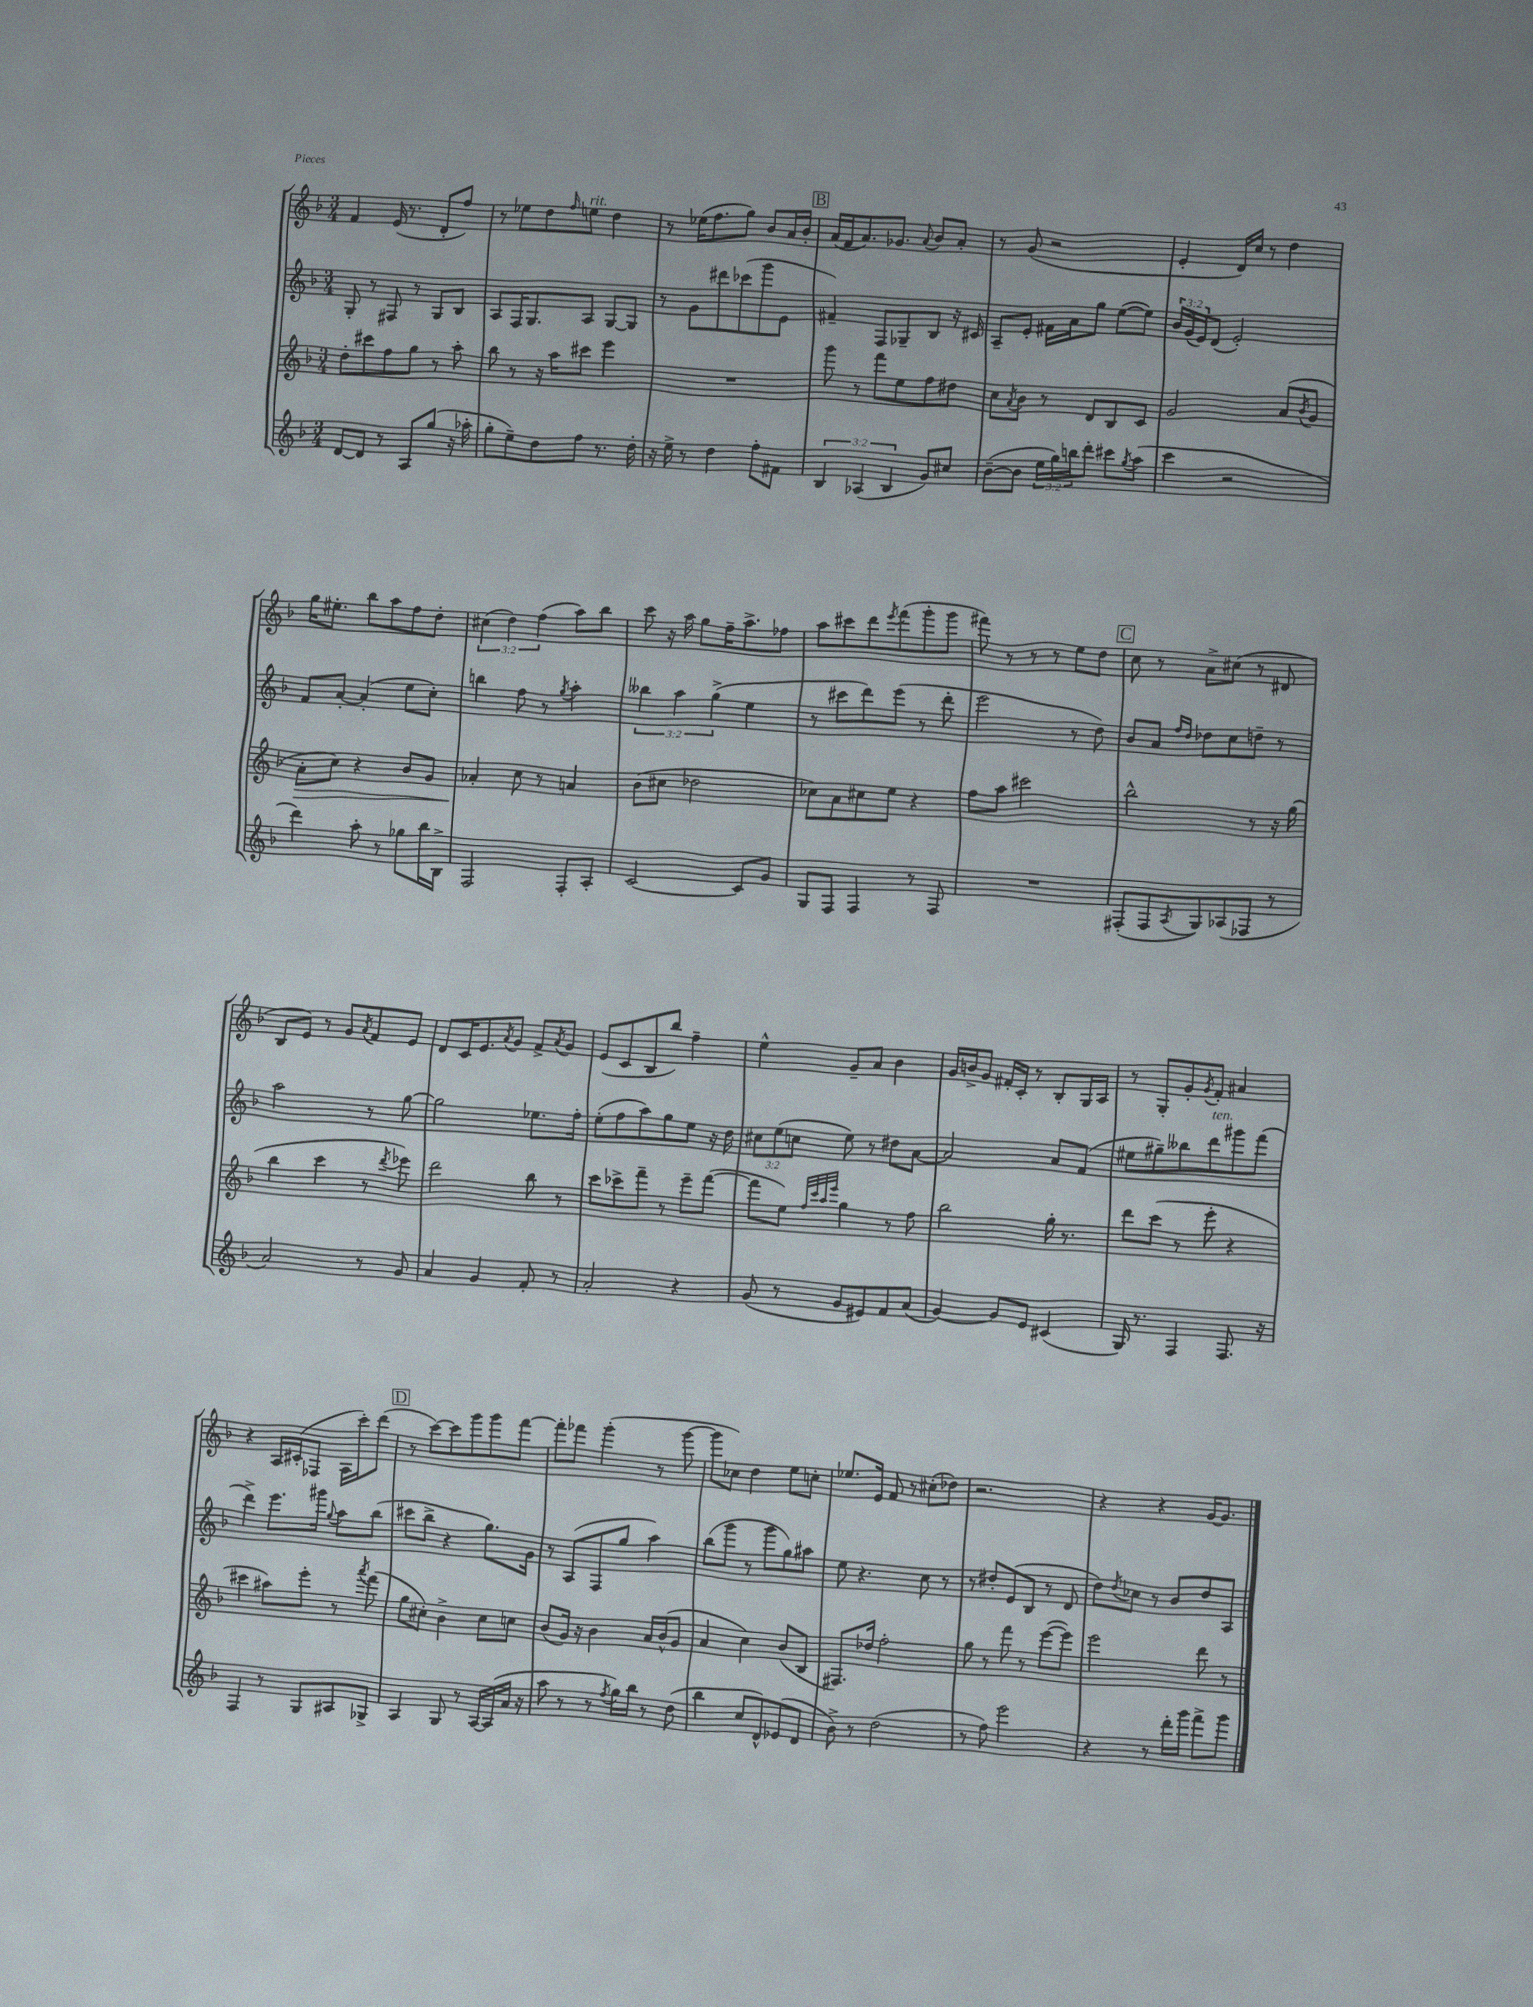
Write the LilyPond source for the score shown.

<<
\new StaffGroup <<
\new Staff = "s0" {
    \clef treble \key f \major \numericTimeSignature \time 3/4 \override Staff.TupletNumber.text = #tuplet-number::calc-fraction-text
    f'4 e'16( r8. d'8-. f''8) |
    r8 ees''8 d''8 \grace { f''16 } e''8^\markup { \italic "rit." } d''4 |
    r8 ees''16( f''8. g''8) bes'8 a'16 bes'16-. |
    \mark \markup { \box "B" } a'16( f'16 a'8.) ges'8. \appoggiatura { a'8 } bes'8 a'8-. |
    r8 g'8( r2 |
    e'4-. d'16) c''16 r8 d''4 |
    g''16 eis''8.-. bes''8 a''8 f''8 d''8-. |
    \tuplet 3/2 { cis''4( d''4) f''4( } a''8) bes''8 |
    c'''8 r16 a''16 g''8 f''16-- a''8.-> fes''8 |
    a''8 cis'''8 d'''8 \acciaccatura { e'''8 } f'''8( g'''8-. g'''8 |
    fis'''8) r8 r8 r8 e''8 d''8 |
    \mark \markup { \box "C" } c''8 r8 a'8-> cis''8( r8 dis'8 |
    bes8 e'8) r8 g'8 \acciaccatura { a'8 } f'8 e'8 |
    d'8 c'16 e'8. \acciaccatura { a'8 } g'8 f'8-> \acciaccatura { a'8 } g'8 |
    e'8( c'8 bes8 bes''8) f''4-- |
    e''4-^ g'8-- a'8 bes'4 |
    g'16 b'16-> g'8 fis'16-. c'16-. r8 bes8-. g16 a16 |
    r8 g8-. g'8-. \acciaccatura { g'8 } f'8-. ais'4 |
    r4 a16 cis'16-.( fes8 a16 c'''16-.) d'''8( |
    \mark \markup { \box "D" } r8 c'''8~) c'''8 g'''8 g'''8 f'''8~ |
    f'''8-. fes'''8 g'''4-.( r8 g'''8~ |
    g'''8 ces''8) d''4 e''8 c''8-. |
    ees''8. e'16 f'8 r8 cis''8-.( des''8) |
    r2. |
    r4 r4 g'16~ g'8. \bar "|." |
}
\new Staff = "s1" {
    \clef treble \key f \major \numericTimeSignature \time 3/4 \override Staff.TupletNumber.text = #tuplet-number::calc-fraction-text
    g8-. r8 fis8 r8 g8 bes8 |
    a8 f16 g8. a8 g8~ g8 |
    r8 g'8 dis'''8 ces'''8( g'''8 e'8 |
    \mark \markup { \box "B" } fis'4--) f8 ges8-- bes8 r16 cis'16 |
    a8-- e'8-. fis'16 a'16 g''8 e''8~( e''8) |
    \tuplet 3/2 { bes'16 g'16( e'16) } d'8( e'2-.) |
    f'8 a'8~-. a'4-.( e''8 c''8-.) |
    b''4 f''8 r8 \acciaccatura { g''8 } a''4-. |
    \tuplet 3/2 { beses''4 a''4 g''4->( } e''4 |
    r8 cis'''8 d'''8) e'''8( r8 d'''8-. |
    e'''2 r8 d''8) |
    \mark \markup { \box "C" } bes'8 a'8 \grace { f''16 d''16 } des''8 c''8 d''8-- r8 |
    a''2 r8 g''8~ |
    g''2 ees''8. f''16-. |
    e''8-.( f''8 a''8) g''8 e''8 r16 d''16 |
    \tuplet 3/2 { cis''8 e''8( c''8 } e''8) r8 dis''8 a'8~ |
    a'2 a'8 f'8( |
    eis''8 gis''8--) beses''8 d'''8^\markup { \italic "ten." } gis'''8 f'''8( |
    d'''4->) e'''8. gis'''16 \appoggiatura { g''8 } a''8 bes''8( |
    \mark \markup { \box "D" } cis'''8 bes''8-> r4 g''8.) g'16 |
    r8 a8( f8 g''8 a''4) |
    bes''8( g'''8 r8 g'''8 g''8) ais''8 |
    e''8 r4. c''8 r8 |
    r8 dis''8-. e'8( bes8 r8 d'8 |
    d''8) \acciaccatura { d''8 } ces''8 r8 bes'8 d''8 a8 \bar "|." |
}
\new Staff = "s2" {
    \clef treble \key f \major \numericTimeSignature \time 3/4
    d''8-. cis'''8 f''8 g''8 r8 a''8-. |
    bes''8 r8 r16 a''16 cis'''8 e'''4 |
    R2. |
    \mark \markup { \box "B" } g'''8 r8 f'''8 e''8 f''8 dis''8 |
    c''8 \acciaccatura { a'8 } bes'8 r8 d'8 bes8 c'8 |
    g'2 a'8( \acciaccatura { bes'8 } g'8 |
    a'8-.\> c''8) r4 bes'8 g'8 |
    aes'4-.\! c''8 r8 a'4 |
    bes'8( cis''8 des''2 |
    ces''8) a'8 cis''8 e''8 r4 |
    f''8 a''8 cis'''2 |
    \mark \markup { \box "C" } bes''2-^ r8 r16 g''16( |
    bes''4 c'''4 r8 \acciaccatura { d'''8 } ees'''8) |
    d'''2 bes''8 r8 |
    c'''8 ces'''8-> f'''8-- r8 e'''8-- f'''8~( |
    f'''8 e''8) \grace { f''32 c'''32 a''32 e'''32 } g''4 r8 f''8 |
    bes''2 g''16-. r8. |
    d'''8 c'''8( r8 e'''8-. r4 |
    cis'''4 ais''8) e'''8-. r8 \acciaccatura { a'''8 } f'''8( |
    \mark \markup { \box "D" } g''8 cis''8-.) bes'4-> cis''8 c''8 |
    bes'8( g'16) r16 bes'4 a'16 bes'16-^( g'8 |
    a'4 c''4) bes'8( bes8 |
    fis8.) des''16 f''2-. |
    g''8 r8 f'''8 r8 e'''8~( e'''8) |
    e'''2 d'''8 r8 \bar "|." |
}
\new Staff = "s3" {
    \clef treble \key f \major \numericTimeSignature \time 3/4 \override Staff.TupletNumber.text = #tuplet-number::calc-fraction-text
    d'8~ d'8 r8 a8 g''8( r16 aes''16-. |
    g''8-. e''8--) d''8 f''8 r8. d''16-. |
    r16 e''16-> r8 d''4 f''8-. fis'8 |
    \mark \markup { \box "B" } \tuplet 3/2 { bes4 aes4( bes4 } g'8) cis''8 |
    bes'8~--( bes'8 \tuplet 3/2 { e''16 g''16) b''16 } d'''8-. cis'''8 \acciaccatura { g''8 } a''8( |
    c'''4 r2 |
    d'''4) a''8-. r8 ges''8 bes''16 bes16-> |
    f2 f8-. a8-. |
    c'2~ c'8 g'8 |
    g8 f8 f4 r8 f8 |
    R2. |
    \mark \markup { \box "C" } fis8-.( fis8 \acciaccatura { a8 } g8) aes8( fes8 r8 |
    a'2) r8 g'8 |
    a'4 g'4 f'8-. r8 |
    a'2-. r4 |
    g'8( r8 g'8 eis'8) f'8 a'8( |
    g'4~) g'8 e'8 cis'4( |
    g16) r8. f4 f8. r16 |
    f4 r8 g8 ais8 ges8-> |
    \mark \markup { \box "D" } a4 g8 r8 a16~ a16( a'16 r16 |
    a''8 r8 r8 \acciaccatura { f''8 } g''16) bes''16 r8 d''8( |
    bes''4 c''8 d'8-^) ees'8( d'8 |
    bes'8->) r8 d''2( |
    r8 f''8) e'''2 |
    r4 r8 d'''16-. g'''16 f'''8-> g'''8 \bar "|." |
}
>>
>>
\layout { \context { \Score \remove "Bar_number_engraver" } }
